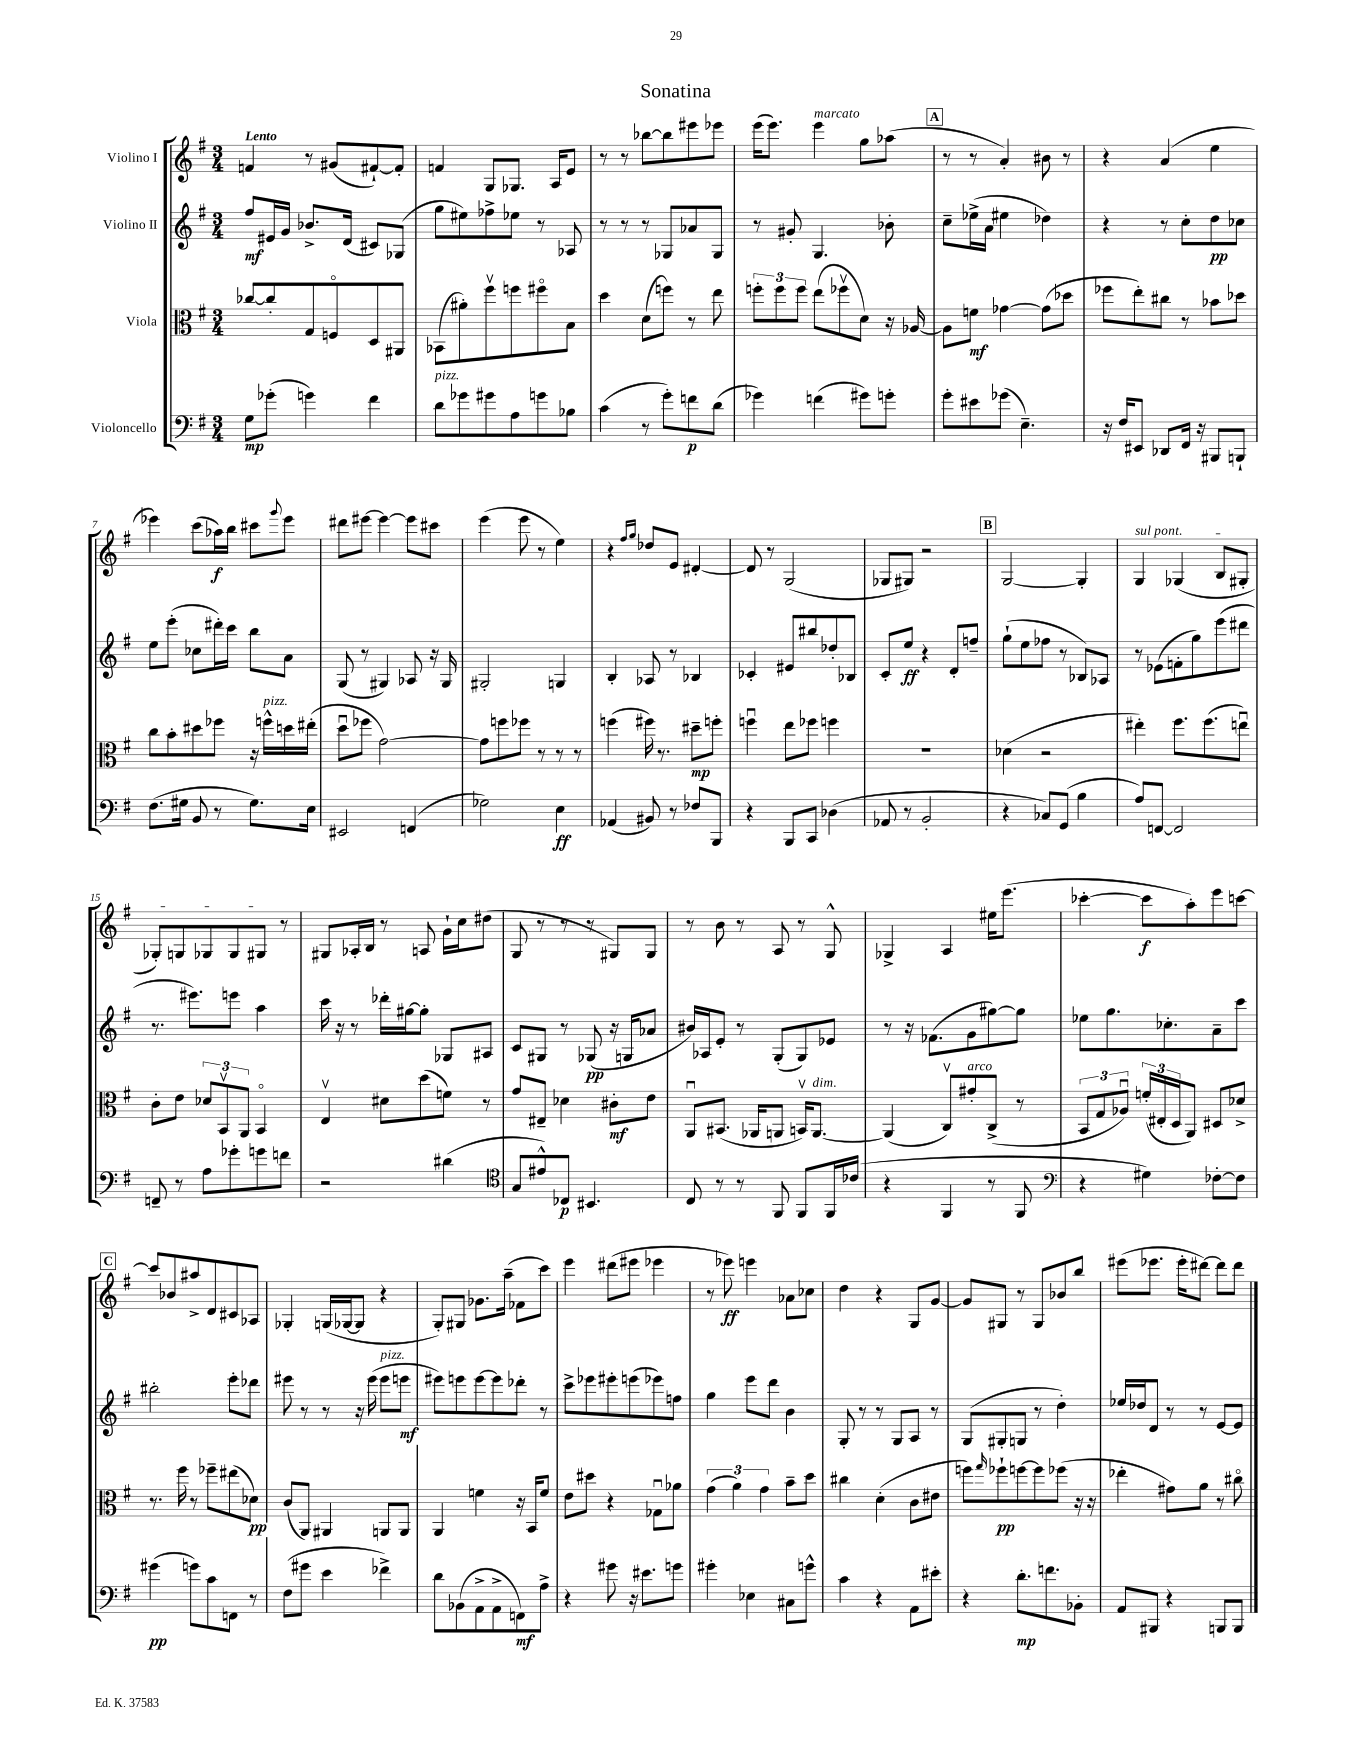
\header { title = "Sonatina" }
<<
\new StaffGroup <<
\new Staff = "s0" \with { instrumentName = "Violino I" } {
    \clef treble \key g \major \numericTimeSignature \time 3/4 \tempo "Lento"
    f'4 r8 gis'8( fis'8~-!) fis'8-. |
    f'4 g8 ges8. a16 e'8 |
    r8 r8 bes''8~ bes''8 eis'''8 ees'''8 |
    e'''16( e'''8.) e'''4^\markup { \italic "marcato" } g''8 aes''8( |
    \mark \markup { \box "A" } r8 r8 a'4-.) bis'8 r8 |
    r4 a'4( e''4 |
    ees'''4) c'''8( aes''16\f) b''16 cis'''8 \appoggiatura { g'''8 } ees'''8 |
    dis'''8 eis'''8~ eis'''4~ eis'''8 cis'''8 |
    e'''4( e'''8 r8 e''4) |
    r4 \grace { fis''16 g''16 } des''8 e'8 dis'4~-. |
    dis'8 r8 g2( |
    ges8 gis8) r2 |
    \mark \markup { \box "B" } g2~ g4-. |
    \once \override TextSpanner.bound-details.left.text = \markup { \italic "sul pont." } g4\startTextSpan ges4( b8 gis8-. |
    ges8-.) g8 ges8 ges8 gis8\stopTextSpan r8 |
    gis8 aes16-. b16 r8 a8 g'16-! c''16 dis''8( |
    g8 r8 r8 r8 gis8) gis8 |
    r8 b'8 r8 a8 r8 g8-^ |
    ges4-> a4 eis''16 e'''8.( |
    ces'''4~-. ces'''8\f a''8-.) e'''8 c'''8~ |
    \mark \markup { \box "C" } c'''8 bes'8 ais''8-> d'8 cis'8 aes8 |
    ges4-. g16( ges16~ ges8 r4 |
    g8-.) gis8 ges'8. a''16--( fes'8 c'''8) |
    e'''4 dis'''8( eis'''8 ees'''4 |
    r8 ees'''8\ff) e'''4 aes'8 ces''8 |
    d''4 r4 g8 g'8~ |
    g'8 gis8 r8 gis8 bes'8 b''8 |
    eis'''8( ees'''8. ees'''16-. dis'''8~) dis'''8 dis'''8 \bar "|." |
}
\new Staff = "s1" \with { instrumentName = "Violino II" } {
    \clef treble \key g \major \numericTimeSignature \time 3/4
    fis''8\mf eis'16 g'16 bes'8.-> d'16( cis'8) ges8( |
    g''8 eis''8) fes''8-> ees''8 r8 aes8 |
    r8 r8 r8 ges8 aes'8 ges8 |
    r8 gis'8-. g4. bes'8-. |
    \mark \markup { \box "A" } c''8-- ees''16->( a'16 eis''4 des''4) |
    r4 r8 c''8-. d''8\pp ces''8 |
    e''8 e'''8-.( ces''8 dis'''16-.) c'''16 b''8 a'8 |
    g8( r8 gis4) aes8 r16 gis16 |
    gis2-. g4 |
    b4-. aes8 r8 bes4 |
    ces'4-. eis'8 bis''8 des''8-. bes8 |
    c'8-. e''8\ff r4 d'8-. f''8-- |
    \mark \markup { \box "B" } g''8-!( e''8 fes''8 r8 bes8) aes8 |
    r8 ees'8( f'8-. g''8) e'''8( dis'''8 |
    r8. eis'''8.) e'''8 a''4 |
    c'''16 r16 r8 des'''16-. gis''16~ gis''8-. ges8 ais8 |
    c'8 gis8 r8 ges8\pp( r16 g16 aes'8 |
    bis'16) aes16 e'8-. r8 g8-.( g8) ees'8 |
    r8 r16 fes'8.( g'8 gis''8~) gis''8 |
    ees''8 g''8. ces''8.-. a'8-- c'''8 |
    \mark \markup { \box "C" } bis''2-. e'''8-. des'''8 |
    eis'''8 r8 r8 r16 eis'''16( eis'''8^\markup { \italic "pizz." } e'''8\mf |
    eis'''8) e'''8 e'''8~ e'''8 des'''8-. r8 |
    c'''8-> ees'''8 eis'''8-. e'''8( ees'''8) f''8 |
    g''4 e'''8 d'''8 b'4 |
    g8-. r8 r8 g8 a8 r8 |
    g8( gis8-. g8 r8 d''4-.) |
    ees''16 des''16 d'8 r8 r8 e'8~ e'8 \bar "|." |
}
\new Staff = "s2" \with { instrumentName = "Viola" } {
    \clef alto \key g \major \numericTimeSignature \time 3/4
    ces''8~ ces''8-. g8 f8\flageolet d8 ais,8 |
    bes,8( ais'8-.) fis''8\upbow f''8 fis''8\flageolet b8 |
    d''4 d'8( f''8) r8 e''8 |
    \tuplet 3/2 { f''8-. f''8 f''8 } e''8( fes''8\upbow d'8) r16 aes16~ |
    \mark \markup { \box "A" } aes8 f'8\mf ges'4~ ges'8( des''8 |
    fes''8 e''8-.) cis''8 r8 bes'8 des''8 |
    c''8 b'8-. dis''8 fes''8 r16 f''16-^^\markup { \italic "pizz." } d''16 eis''16-.( |
    d''8\downbow fes''8 g'2~) |
    g'8 f''8 fes''8 r8 r8 r8 |
    f''4( fis''16) r8. dis''8--\mp f''8-. |
    f''4\downbow e''8 fes''8 f''4 |
    R2. |
    \mark \markup { \box "B" } des'4( r2 |
    eis''4-.) fis''8. fis''8.( e''8\downbow) |
    c'8-. e'8 \tuplet 3/2 { des'8 b,8\upbow a,8 } b,4\flageolet |
    e4\upbow dis'8 d''8( f'8) r8 |
    g'8 eis8-- des'4 cis'8-.\mf e'8 |
    a,8\downbow bis,8.( aes,16 a,8 b,16\upbow) a,8.~^\markup { \italic "dim." } |
    a,4( c8\upbow) gis'8-.^\markup { \italic "arco" } c8->( r8 |
    \tuplet 3/2 { b,8 g8 aes8\downbow) } \tuplet 3/2 { f'16-.( eis16-. d16 } a,8) dis8 des'8-> |
    \mark \markup { \box "C" } r8. fis''16 r8 fes''8-- eis''8( des'8\pp) |
    c'8( a,8) ais,4 a,8 a,8 |
    a,4 f'4 r16 b,16 f'8 |
    e'8 dis''8 r4 ges8\downbow aes'8 |
    \tuplet 3/2 { g'4( a'4) g'4 } b'8-- d''8 |
    cis''4 d'4-.( c'8 eis'8 |
    f''8) \grace { g''16 } fes''8-!\pp f''8~ f''8 fes''8( r16 r16 |
    ees''4-. gis'8) a'8 r8 cis''8\flageolet \bar "|." |
}
\new Staff = "s3" \with { instrumentName = "Violoncello" } {
    \clef bass \key g \major \numericTimeSignature \time 3/4
    g8\mp ges'8-.( g'4) fis'4 |
    d'8^\markup { \italic "pizz." } ges'8 gis'8 a8 g'8 bes8 |
    c'4( r8 g'8-.) f'8\p d'8( |
    ges'4) f'4( gis'8) g'8-. |
    \mark \markup { \box "A" } g'8-. eis'8 ges'8( e4.--) |
    r16 fis16 eis,8 des,8 fis,16 r16 bis,,8 b,,8-! |
    fis8.( gis16 b,8 r8 gis8.) e16 |
    eis,2 f,4( |
    ges2) e4\ff |
    aes,4( bis,8) r8 fes8 b,,8 |
    r4 b,,8 c,8 des4( |
    aes,8 r8 b,2-. |
    \mark \markup { \box "B" } r4 ces8) g,8( b4 |
    a8) f,8~ f,2 |
    f,8-- r8 a8 ges'8-. g'8 f'8 |
    r2 dis'4( |
    \clef tenor g8 eis'8-^) ces8\p bis,4. |
    c8 r8 r8 fis,8 fis,8 fis,16 ces'16( |
    r4 fis,4 r8 fis,8 |
    \clef bass r4 gis4) fes8~-. fes8 |
    \mark \markup { \box "C" } gis'4\pp( g'8) c'8 f,8 r8 |
    fis8( gis'8 e'4 fes'4->) |
    d'8 bes,8( a,8-> a,8-> f,8\mf) a8-> |
    r4 gis'8 r16 eis'8. g'8 |
    gis'4-. ees4 cis8 g'8-^ |
    c'4 r4 a,8 eis'8-. |
    r4 d'8.-.\mp f'8. bes,8-. |
    a,8 bis,,8 r4 b,,8 b,,8 \bar "|." |
}
>>
>>
